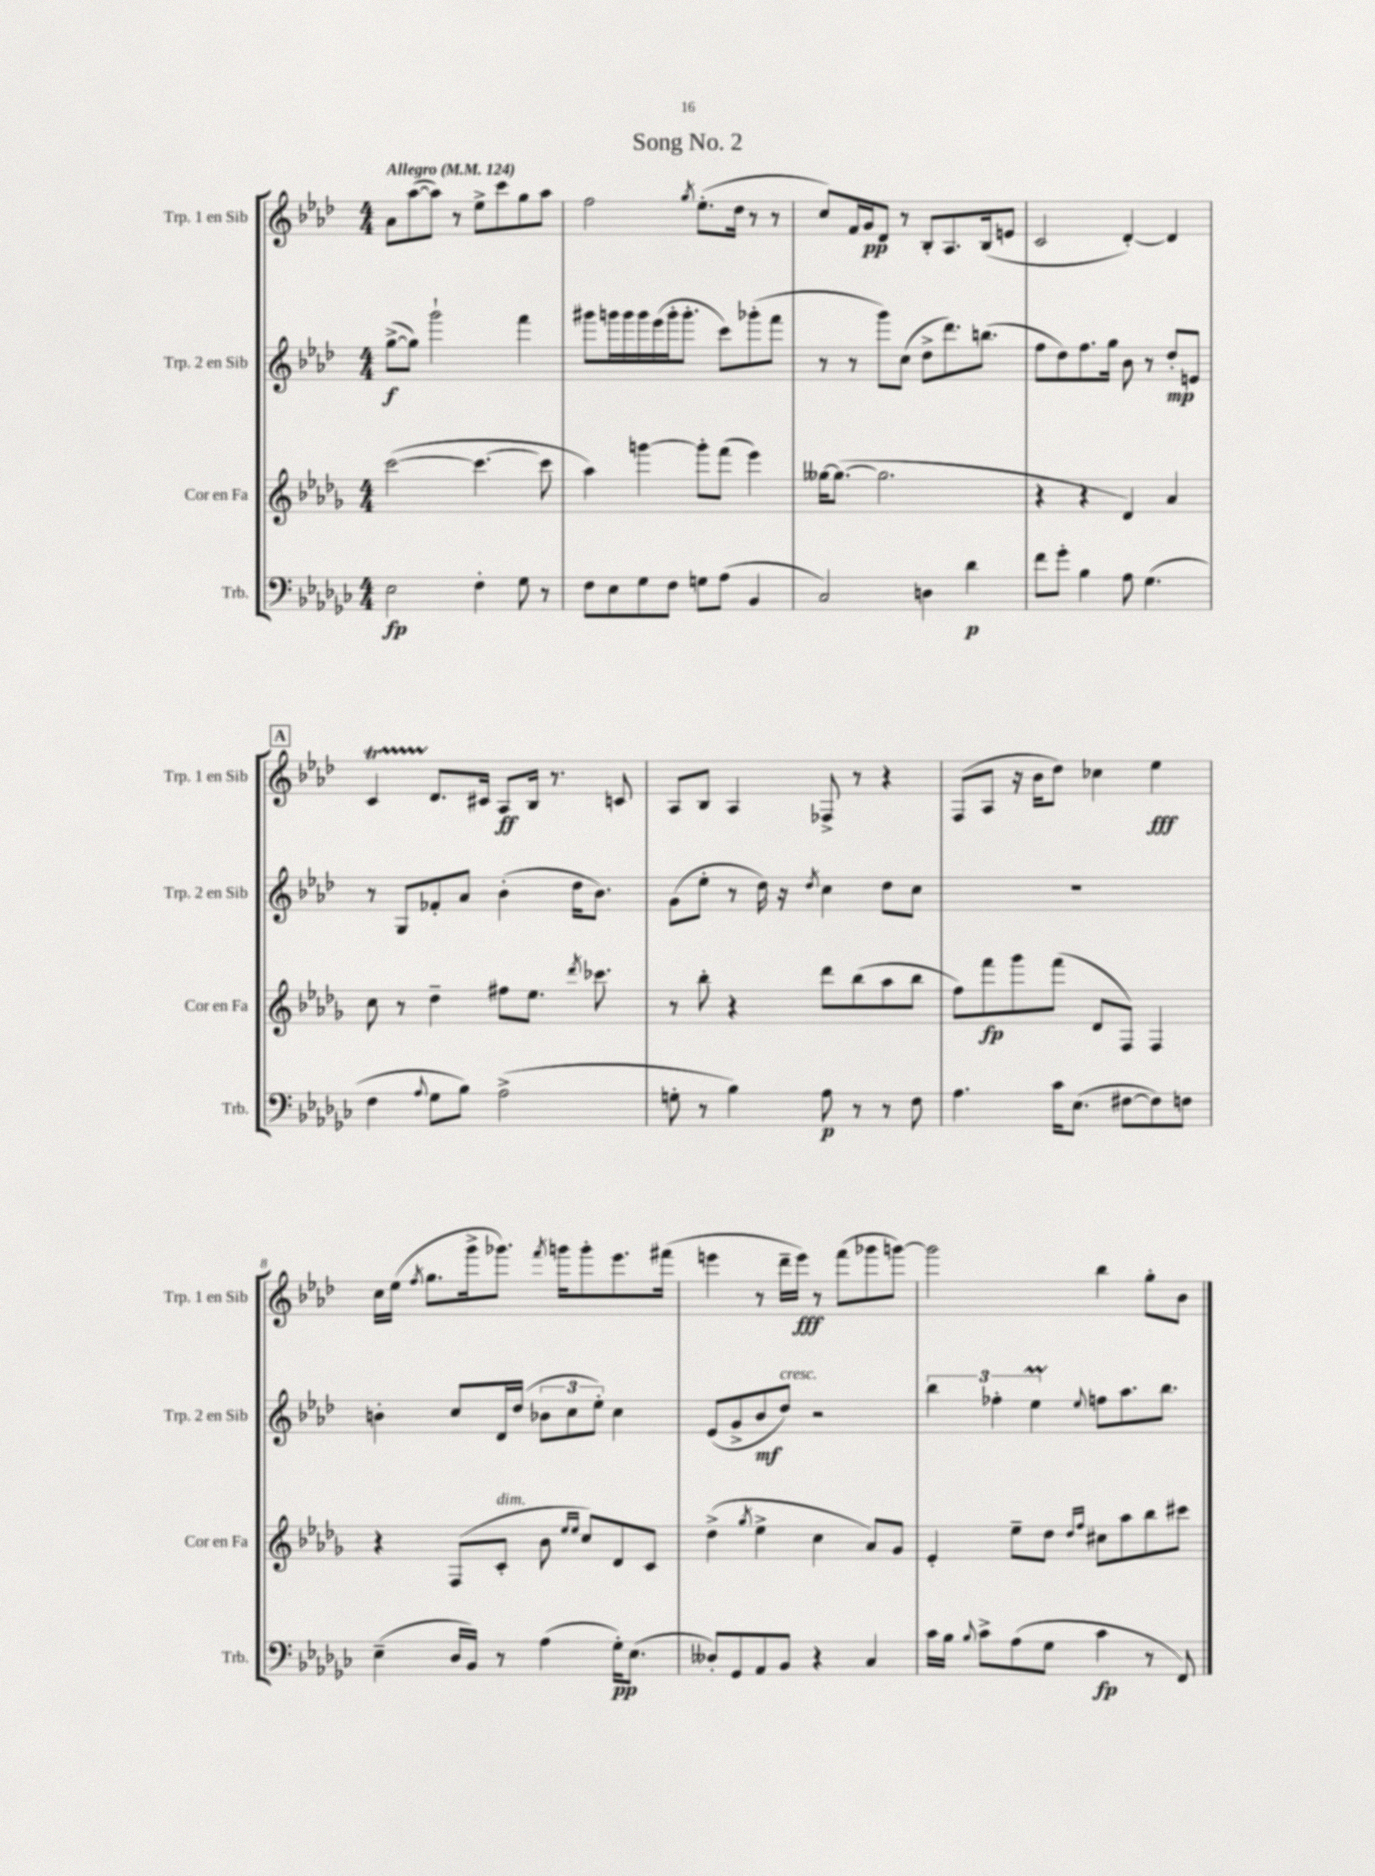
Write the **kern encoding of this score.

**kern	**dynam	**kern	**dynam	**kern	**dynam	**kern	**dynam
*part4	*part4	*part3	*part3	*part2	*part2	*part1	*part1
*staff4	*staff4	*staff3	*staff3	*staff2	*staff2	*staff1	*staff1
*I"Trb.	*	*I"Cor en Fa	*	*I"Trp. 2 en Sib	*	*I"Trp. 1 en Sib	*
*I'Trb.	*	*I'Cor en Fa	*	*I'Trp. 2 en Sib	*	*I'Trp. 1 en Sib	*
*clefF4	*	*clefG2	*	*clefG2	*	*clefG2	*
*k[b-e-a-d-g-c-]	*	*k[b-e-a-d-g-]	*	*k[b-e-a-d-]	*	*k[b-e-a-d-]	*
*M4/4	*	*M4/4	*	*M4/4	*	*M4/4	*
*MM124	*	*MM124	*	*MM124	*	*MM124	*
=1	=1	=1	=1	=1	=1	=1	=1
!	!	!	!	!	!	!LO:TX:a:B:t=Allegro	!
2E-\	fp	([2ccc\	.	([8gg^\L	f	8a-\L	.
.	.	.	.	8gg\J])	.	([8aa-\	.
.	.	.	.	2ggg`\	.	8aa-\J])	.
.	.	.	.	.	.	8r	.
4F'\	.	4.ccc\_	.	.	.	8ee-^\L	.
.	.	.	.	.	.	8ccc\	.
8G-\	.	.	.	4fff\	.	8gg\	.
8r	.	8ccc\]	.	.	.	8aa-\J	.
=2	=2	=2	=2	=2	=2	=2	=2
8F\L	.	4aa-\)	.	8ggg#X\L	.	2ff\	.
8E-\	.	.	.	16gggn\L	.	.	.
.	.	.	.	16ggg\	.	.	.
8G-\	.	[4gggn\	.	16ggg\	.	.	.
.	.	.	.	(16eee-\	.	.	.
8F\J	.	.	.	16ggg'\J	.	.	.
.	.	.	.	8.ggg'\J	.	.	.
.	.	.	.	.	.	8qgg/	.
8Gn\L	.	8ggg'\L]	.	.	.	(8.ee-'\L	.
(8A-\J	.	(8fff\J	.	8ccc\L)	.	.	.
.	.	.	.	.	.	16dd-\Jk	.
4BB-/	.	4eee-\)	.	(8ggg-X'\	.	8r	.
.	.	.	.	8fff\J	.	8r	.
=3	=3	=3	=3	=3	=3	=3	=3
2C-/)	.	[16gg--X\KL	.	8r	.	8cc/L)	.
.	.	(8.gg--\J_	.	.	.	.	.
.	.	.	.	8r	.	16f/L	.
.	.	.	.	.	.	16g/J	pp
.	.	2.gg--\]	.	8ggg\L)	.	8d-/J	.
.	.	.	.	(8cc\J	.	8r	.
4Dn\	.	.	.	8dd-^\L	.	8B-'/L	.
.	.	.	.	8.ddd-\)	.	8.A-/	.
4d-\	p	.	.	.	.	.	.
.	.	.	.	(8.bbn\J	.	(16B-/k	.
.	.	.	.	.	.	8en/J	.
=4	=4	=4	=4	=4	=4	=4	=4
8f\L	.	4r	.	8ff\L	.	2c/	.
8g-'\J	.	.	.	8dd-\)	.	.	.
4B-\	.	4r	.	8.ff\	.	.	.
.	.	.	.	16gg\Jk	.	.	.
8A-\	.	4d-/)	.	8b-\	.	[4d-'/)	.
(4.G-\	.	.	.	8r	.	.	.
.	.	4a-/	.	8dd-'/L	mp	4d-/]	.
.	.	.	.	8en/J	.	.	.
!!LO:LB:g=z
!!LO:REH:place=s1:t=A
=5	=5	=5	=5	=5	=5	=5	=5
4F\	.	8cc\	.	8r	.	4ct/	.
.	.	8r	.	8G/L	.	.	.
8qqA-/	.	.	.	.	.	.	.
8G-\L	.	4dd-~\	.	8f-X'/	.	8.d-/L	.
8B-\J)	.	.	.	8a-/J	.	.	.
.	.	.	.	.	.	16c#X/Jk	.
(2A-^\	.	8ff#X\L	.	(4b-'\	.	8A-/L	ff
.	.	8.ee-\J	.	.	.	16B-/Jk	.
.	.	.	.	.	.	8.r	.
.	.	.	.	16dd-\KL	.	.	.
.	.	8qddd-/	.	.	.	.	.
.	.	8.ccc-X\	.	8.b-\J)	.	.	.
.	.	.	.	.	.	8cn/	.
=6	=6	=6	=6	=6	=6	=6	=6
8Gn'\	.	8r	.	(8g\L	.	8A-/L	.
8r	.	8bb-'\	.	8ee-'\J	.	8B-/J	.
4B-\)	.	4r	.	8r	.	4A-/	.
.	.	.	.	16dd-\)	.	.	.
.	.	.	.	16r	.	.	.
.	.	.	.	8qdd-/	.	.	.
8A-\	p	8ddd-\L	.	4cc\	.	8F-X^/	.
8r	.	(8bb-\	.	.	.	8r	.
8r	.	8aa-\	.	8dd-\L	.	4r	.
8F\	.	8bb-\J	.	8cc\J	.	.	.
=7	=7	=7	=7	=7	=7	=7	=7
4.A-\	.	8ff\L)	.	1r	.	(8F/L	.
.	.	8fff\	fp	.	.	8A-/J	.
.	.	8ggg-\	.	.	.	16r	.
.	.	.	.	.	.	16b-\KL	.
16c-\KL	.	(8fff\J	.	.	.	8dd-\J)	.
(8.E-\J	.	.	.	.	.	.	.
.	.	8d-/L	.	.	.	4cc-X\	.
[8F#X\L	.	8F/J)	.	.	.	.	.
8F#\])	.	4F/	.	.	.	4ee-\	fff
8Fn\J	.	.	.	.	.	.	.
!!LO:LB:g=z
=8	=8	=8	=8	=8	=8	=8	=8
(4E-~\	.	4r	.	4bn'\	.	16cc\LL	.
.	.	.	.	.	.	(16ee-\JJ	.
.	.	.	.	.	.	8qff/	.
.	.	.	.	.	.	8.gg\L	.
16D-/LL	.	(8F/L	.	8cc/L	.	.	.
16BB-/JJ)	.	.	.	.	.	16ggg^\k	.
!	!	!LO:TX:a:i:t=dim.	!	!	!	!	!
8r	.	8c'/J	.	16d-/L	.	8.ggg-X\J)	.
.	.	.	.	(16dd-/JJ	.	.	.
(4A-\	.	8b-\	.	12b-X\L	.	.	.
.	.	.	.	.	.	8qfff/	.
.	.	.	.	.	.	16gggn\KL	.
.	.	.	.	12cc\	.	.	.
.	.	16qqee-/LL	.	.	.	.	.
.	.	16qqee-/JJ	.	.	.	.	.
.	.	8cc/L)	.	.	.	8ggg'\	.
.	.	.	.	12ee-'\J)	.	.	.
16G-'\KL)	pp	8d-/	.	4cc\	.	8.eee-\	.
(8.E-\J	.	.	.	.	.	.	.
.	.	8c/J	.	.	.	.	.
.	.	.	.	.	.	(16fff#X\Jk	.
=9	=9	=9	=9	=9	=9	=9	=9
8D--X'/L)	.	(4dd-^\	.	(8e-/L	.	4eeen\	.
8GG-/	.	.	.	8g^/	.	.	.
.	.	8qgg-/	.	.	.	.	.
8AA-/	.	4ee-^\	.	8b-/	mf	8r	.
!	!	!	!	!LO:TX:a:i:t=cresc.	!	!	!
8BB-/J	.	.	.	8dd-/J)	.	16ddd-~\LL	.
.	.	.	.	.	.	16eee\JJ)	fff
4r	.	4cc\	.	2r	.	8r	.
.	.	.	.	.	.	(8fff\L	.
4C-/	.	8a-/L)	.	.	.	8ggg-X\	.
.	.	8g-/J	.	.	.	[8gggn\J)	.
=10	=10	=10	=10	=10	=10	=10	=10
16c-\LL	.	4e-'/	.	6bb-\	.	2ggg\]	.
16B-\JJ	.	.	.	.	.	.	.
8qqB-/	.	.	.	.	.	.	.
8c-^\L	.	.	.	.	.	.	.
.	.	.	.	6ff-X'\	.	.	.
(8A-\	.	8ee-~\L	.	.	.	.	.
.	.	.	.	6ee-M\	.	.	.
8G-\J	.	8dd-\J	.	.	.	.	.
.	.	16qqdd-/LL	.	.	.	.	.
.	.	16qqff/JJ	.	8qqee-/	.	.	.
4c-\	fp	8cc#X\L	.	8ffn\L	.	4bb-\	.
.	.	8aa-\	.	8.aa-\	.	.	.
8r	.	8bb-\	.	.	.	8gg'\L	.
.	.	.	.	8.bb-\J	.	.	.
8FF/)	.	8ccc#X\J	.	.	.	8b-\J	.
==	==	==	==	==	==	==	==
*-	*-	*-	*-	*-	*-	*-	*-
